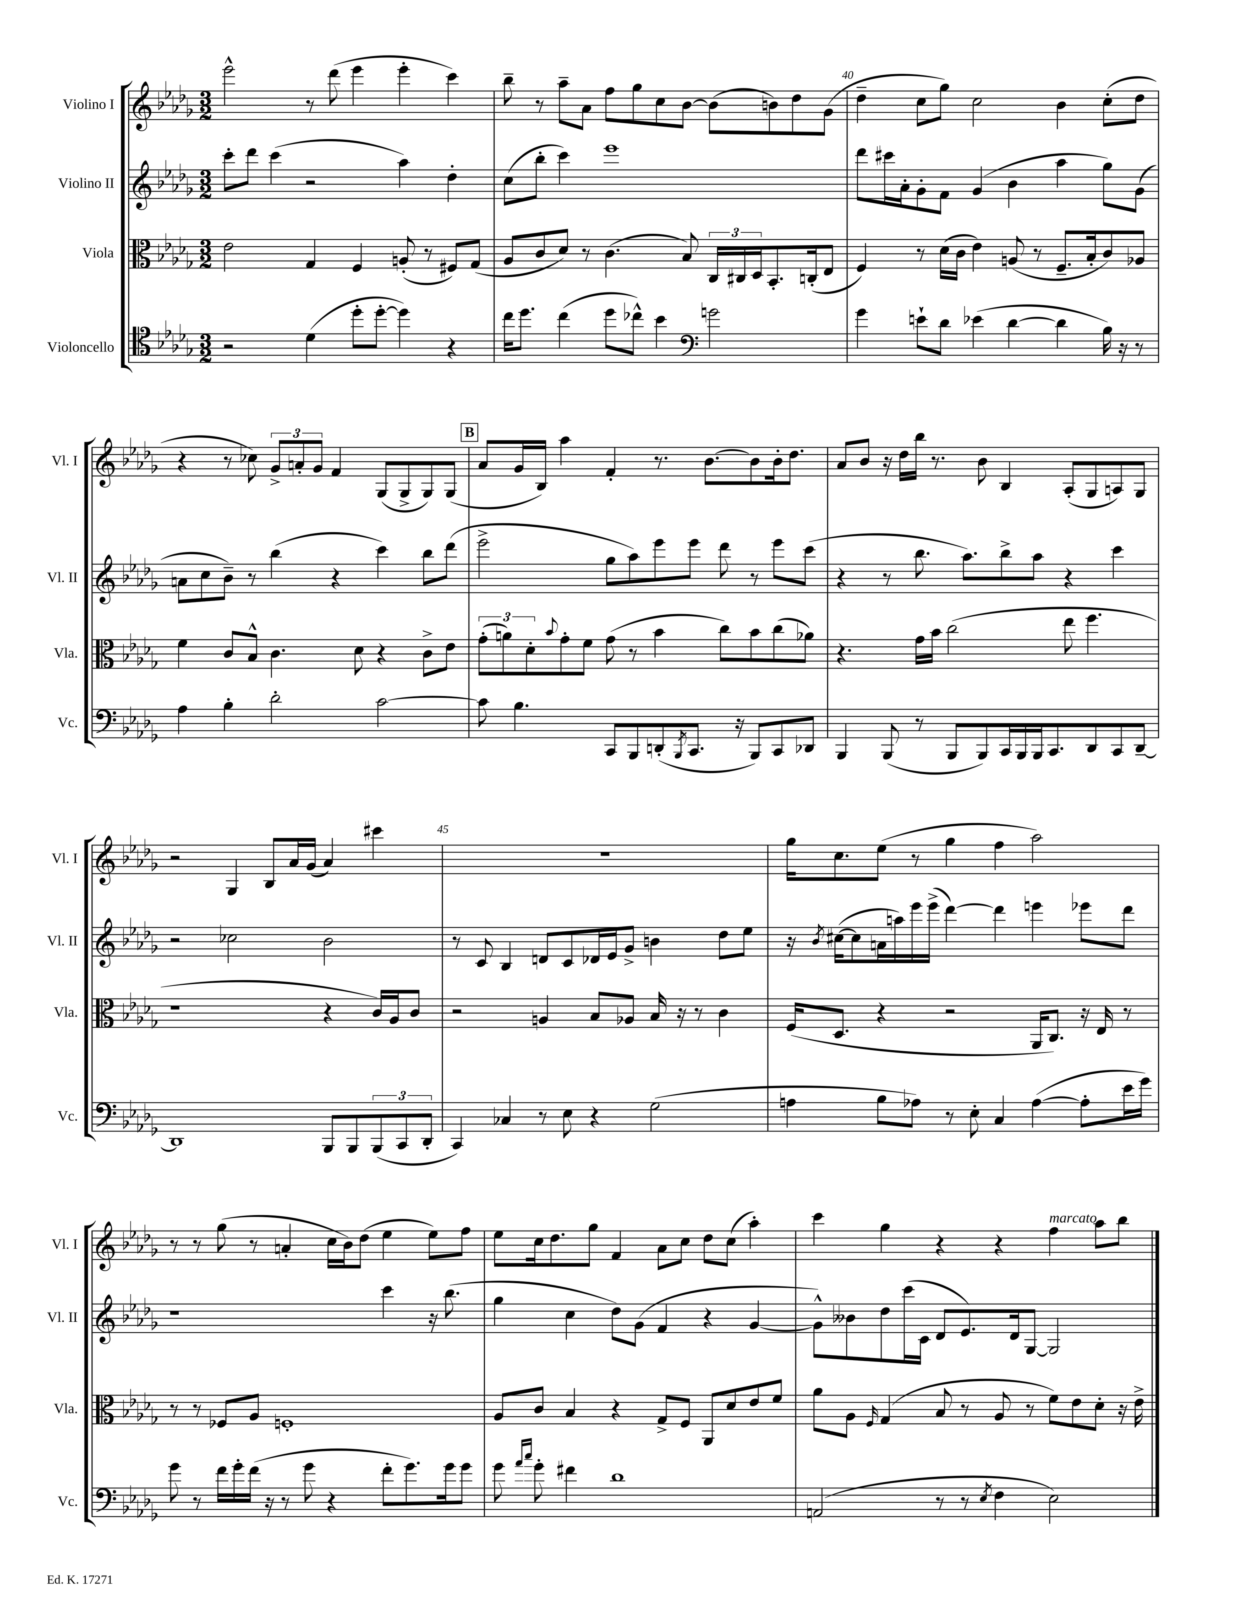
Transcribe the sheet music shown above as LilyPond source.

<<
\new StaffGroup <<
\new Staff = "s0" \with { instrumentName = "Violino I" shortInstrumentName = "Vl. I" } {
    \clef treble \key des \major \numericTimeSignature \time 3/2
    ees'''2-^ r8 des'''8( ees'''4 ees'''4-. c'''4) |
    bes''8-- r8 aes''8-- aes'8 f''8 ges''8 c''8 bes'8~ bes'8( b'8) des''8 ges'8( |
    des''4-- c''8 ges''8) c''2 bes'4 c''8-.( des''8 |
    r4 r8 ces''8) \tuplet 3/2 { ges'8-> a'8-. ges'8 } f'4 ges8( ges8-> ges8) ges8( |
    \mark \markup { \box "B" } aes'8 ges'16 bes16) aes''4 f'4-. r8. bes'8.~ bes'8 bes'16-. des''8. |
    aes'8 bes'8 r16 des''16 bes''16 r8. bes'8 bes4 aes8-.( ges8 a8) ges8 |
    r2 ges4 bes8 aes'16 ges'16( aes'4) cis'''4 |
    R1. |
    ges''16 c''8. ees''8( r8 ges''4 f''4 aes''2) |
    r8 r8 ges''8( r8 a'4-. c''16 bes'16) des''8( ees''4 ees''8) f''8 |
    ees''8 c''16 des''8. ges''8 f'4 aes'8 c''8 des''8 c''8( aes''4-.) |
    c'''4 ges''4 r4 r4 f''4^\markup { \italic "marcato" } aes''8 bes''8 \bar "|." |
}
\new Staff = "s1" \with { instrumentName = "Violino II" shortInstrumentName = "Vl. II" } {
    \clef treble \key des \major \numericTimeSignature \time 3/2
    c'''8-. des'''8 c'''4( r2 aes''4) des''4-. |
    c''8( bes''8-. c'''4) ees'''1 |
    des'''8 cis'''16 aes'16-. ges'8-. f'8 ges'4( bes'4 aes''4 ges''8) ges'8( |
    a'8 c''8 bes'8--) r8 bes''4( r4 c'''4) bes''8 des'''8( |
    \mark \markup { \box "B" } ees'''2-> ges''8 aes''8) ees'''8 ees'''8 des'''8 r8 ees'''8 c'''8( |
    r4 r8 bes''8. aes''8.) bes''8-> aes''8 r4 c'''4 |
    r2 ces''2 bes'2 |
    r8 c'8 bes4 d'8 c'8 des'16 ees'16 ges'8-> b'4 des''8 ees''8 |
    r16 \acciaccatura { bes'8 } cis''16~( cis''8 a'16 a''16) ees'''16 ees'''16->( des'''4~) des'''4 e'''4 ees'''8 des'''8 |
    r1 c'''4 r16 bes''8.( |
    ges''4 c''4 des''8) ges'8( f'4 r4 ges'4~ |
    ges'8-^) beses'8 des''8 c'''16( c'16 des'8 ees'8.) des'16 ges8~ ges2 \bar "|." |
}
\new Staff = "s2" \with { instrumentName = "Viola" shortInstrumentName = "Vla." } {
    \clef alto \key des \major \numericTimeSignature \time 3/2
    ees'2 ges4 f4 a8-.( r8 fis8) ges8( |
    aes8 c'8 des'8) r8 c'4.( bes8) \tuplet 3/2 { c16 cis16 des16 } bes,8.-. c16-.( ees8 |
    f4) r8 des'16( c'16 ees'4) a8( r8 f8.-- bes16-. c'8) aes8 |
    f'4 c'8 bes8-^ c'4. des'8 r4 c'8-> ees'8 |
    \mark \markup { \box "B" } \tuplet 3/2 { ges'8-.( a'8) des'8-. } \appoggiatura { bes'8 } ges'8-. f'8 ges'8( r8 bes'4 c''8) bes'8 c''8( aes'8) |
    r4. ges'16 bes'16 c''2( ees''8 f''4. |
    r1 r4 c'16) aes16 c'8 |
    r2 a4 bes8 aes8 bes16 r16 r8 c'4 |
    f16( des8. r4 r2 aes,16 c8.) r16 ees16 r8 |
    r8 r8 fes8 aes8 f1-. |
    aes8 c'8 bes4 r4 ges8-> f8 aes,8 des'8 ees'8 f'8 |
    aes'8 aes8 \grace { f16 } ges4( bes8 r8 aes8 r8 f'8) ees'8 des'8-. r16 ees'16-> \bar "|." |
}
\new Staff = "s3" \with { instrumentName = "Violoncello" shortInstrumentName = "Vc." } {
    \clef tenor \key des \major \numericTimeSignature \time 3/2
    r2 des'4( des''8-. des''8~-. des''4) r4 |
    c''16 des''8. c''4( des''8 ces''8-^) bes'4 \clef bass g'2 |
    ges'4 e'8-! des'8 ees'4( des'4~ des'4 bes16) r16 r8 |
    aes4 bes4-. des'2-. c'2~ |
    \mark \markup { \box "B" } c'8 bes4. c,8 bes,,8 d,8-.( \acciaccatura { bes,,8 } c,8. r16 bes,,8) c,8 des,8 |
    bes,,4 bes,,8( r8 bes,,8 bes,,8) c,16 bes,,16 bes,,16 c,8. des,8 c,8 des,8~-- |
    des,1 bes,,8 bes,,8 \tuplet 3/2 { bes,,8( c,8 des,8-. } |
    c,4) ces4 r8 ees8 r4 ges2( |
    a4 bes8 aes8) r8 ees8-. c4 aes4~( aes8-. ees'16 ges'16) |
    ges'8 r8 f'16 ges'16-. f'16( r16 r8 ges'8 r4 f'8-. ges'8.) ges'16 ges'8 |
    ges'8 \grace { aes'16 c''16 } ges'8-. fis'4 des'1 |
    a,2( r8 r8 \acciaccatura { ees8 } f4 ees2) \bar "|." |
}
>>
>>
\layout { \context { \Score currentBarNumber = #38 \override BarNumber.break-visibility = ##(#f #t #t) barNumberVisibility = #(every-nth-bar-number-visible 5) } }
